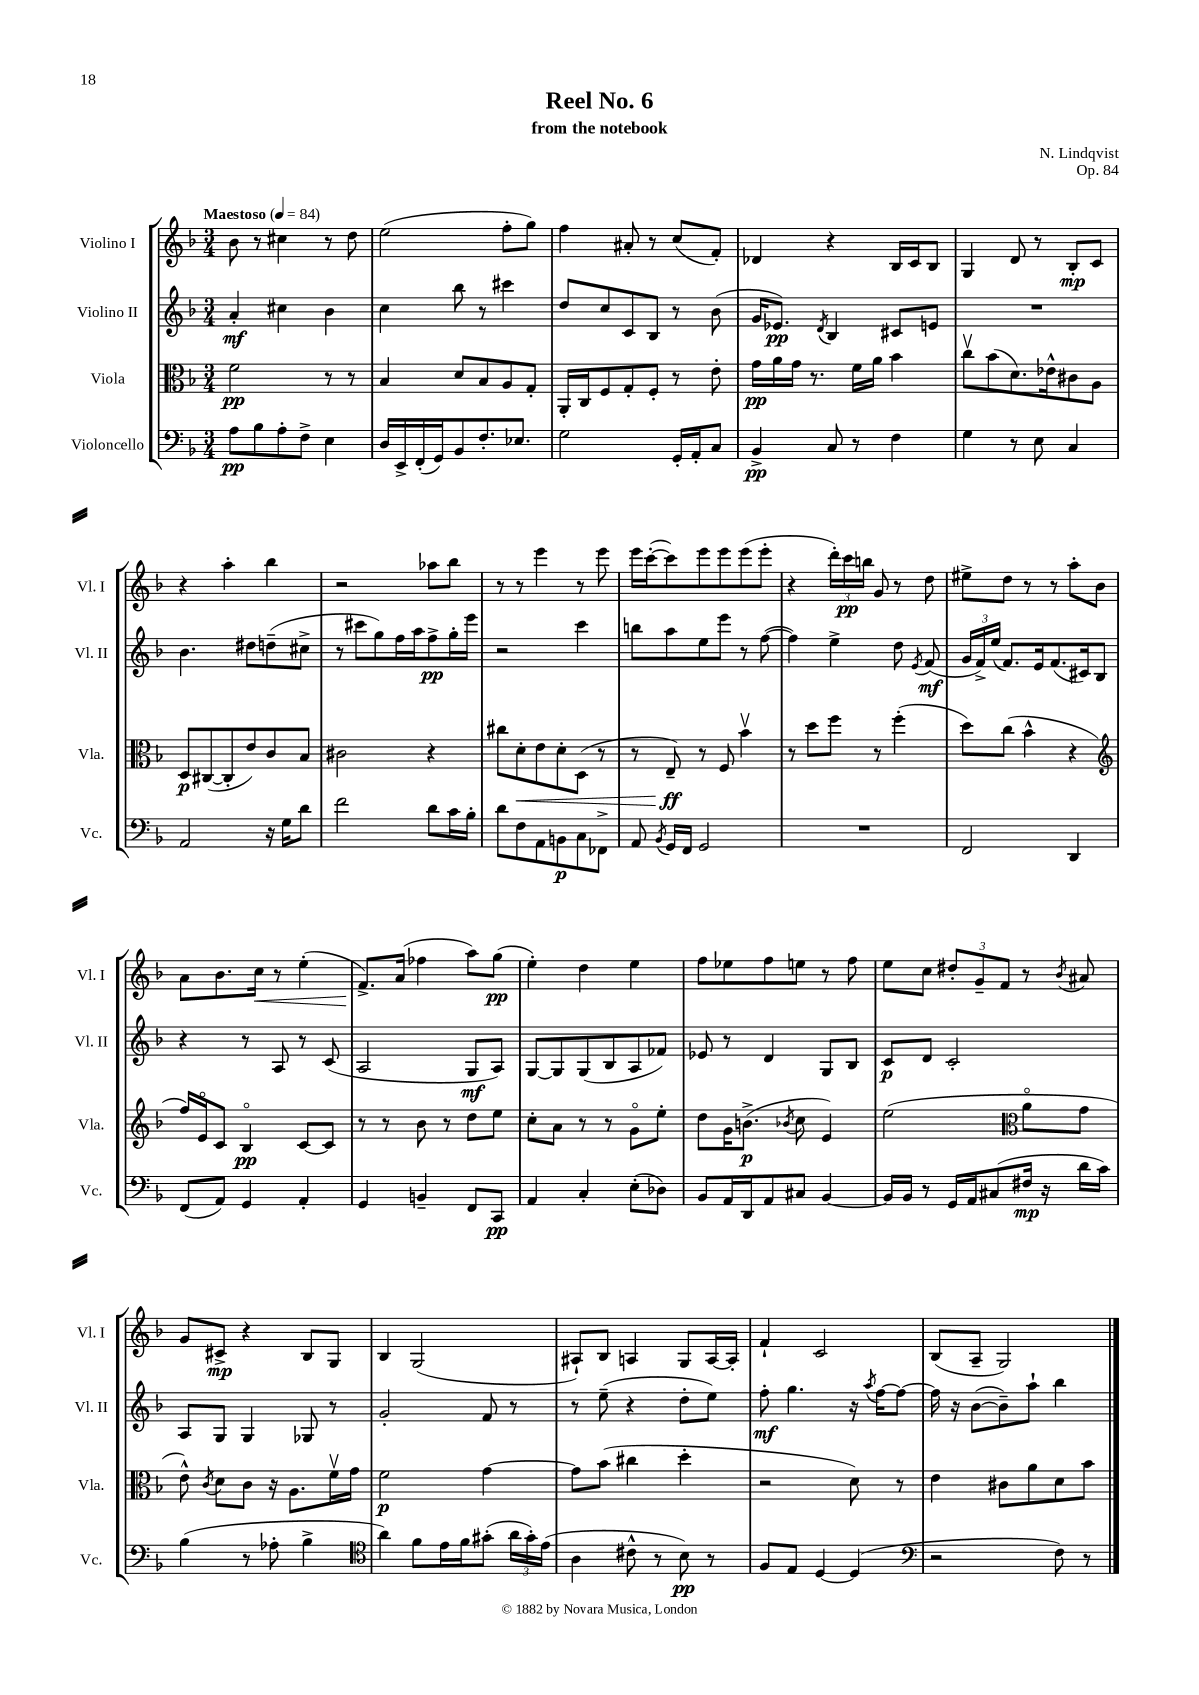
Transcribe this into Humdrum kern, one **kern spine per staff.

**kern	**dynam	**kern	**dynam	**kern	**dynam	**kern	**dynam
*part4	*part4	*part3	*part3	*part2	*part2	*part1	*part1
*staff4	*staff4	*staff3	*staff3	*staff2	*staff2	*staff1	*staff1
*I"Violoncello	*	*I"Viola	*	*I"Violino II	*	*I"Violino I	*
*I'Vc.	*	*I'Vla.	*	*I'Vl. II	*	*I'Vl. I	*
*clefF4	*	*clefC3	*	*clefG2	*	*clefG2	*
*k[b-]	*	*k[b-]	*	*k[b-]	*	*k[b-]	*
*M3/4	*	*M3/4	*	*M3/4	*	*M3/4	*
*MM84	*	*MM84	*	*MM84	*	*MM84	*
=1	=1	=1	=1	=1	=1	=1	=1
!	!	!	!	!	!	!LO:TX:a:B:t=Maestoso	!
8A\L	pp	2f\	pp	4a'/	mf	8b-\	.
8B-\	.	.	.	.	.	8r	.
8A'\	.	.	.	4cc#X\	.	4cc#X\	.
8F^\J	.	.	.	.	.	.	.
4E\	.	8r	.	4b-\	.	8r	.
.	.	8r	.	.	.	8dd\	.
=2	=2	=2	=2	=2	=2	=2	=2
16D/LL	.	4B-/	.	4cc\	.	(2ee\	.
16EE^/	.	.	.	.	.	.	.
(16FF'/	.	.	.	.	.	.	.
16GG/J)	.	.	.	.	.	.	.
8BB-/	.	8d/L	.	8bb-\	.	.	.
8.F'/	.	8B-/	.	8r	.	.	.
.	.	8A/	.	4ccc#X\	.	8ff'\L	.
8.E-X/J	.	.	.	.	.	.	.
.	.	8G'/J	.	.	.	8gg\J)	.
=3	=3	=3	=3	=3	=3	=3	=3
2G\	.	16AA'/LL	.	8dd/L	.	4ff\	.
.	.	16C/J	.	.	.	.	.
.	.	8F/	.	8cc/	.	.	.
.	.	8G'/	.	8c/	.	8a#X'/	.
.	.	8F'/J	.	8B-/J	.	8r	.
16GG'/LL	.	8r	.	8r	.	(8cc/L	.
16AA'/J	.	.	.	.	.	.	.
8C/J	.	8e'\	.	(8b-\	.	8f'/J)	.
=4	=4	=4	=4	=4	=4	=4	=4
4BB-^/	pp	16g\LL	pp	16g/KL	.	4d-X/	.
.	.	16a\	.	8.e-X/J)	pp	.	.
.	.	16g\JJ	.	.	.	.	.
.	.	8.r	.	.	.	.	.
.	.	.	.	8qd/	.	.	.
8C/	.	.	.	4B-/	.	4r	.
8r	.	16f\LL	.	.	.	.	.
.	.	16a\JJ	.	.	.	.	.
4F\	.	4b-\	.	8c#X/L	.	16B-/LL	.
.	.	.	.	.	.	16c/J	.
.	.	.	.	8en/J	.	8B-/J	.
=5	=5	=5	=5	=5	=5	=5	=5
4G\	.	8ccv\L	.	2.r	.	4G/	.
.	.	(8b-\	.	.	.	.	.
8r	.	8.d\)	.	.	.	8d/	.
8E\	.	.	.	.	.	8r	.
.	.	16e-X^^\k	.	.	.	.	.
4C/	.	8c#X\	.	.	.	8B-'/L	mp
.	.	8A\J	.	.	.	8c/J	.
!!LO:LB:g=z
=6	=6	=6	=6	=6	=6	=6	=6
2AA/	.	8D/L	p	4.b-\	.	4r	.
.	.	([8C#X/	.	.	.	.	.
.	.	8C#'/]	.	.	.	4aa'\	.
.	.	8e/)	.	8dd#X\L	.	.	.
16r	.	8c/	.	(8ddn~\	.	4bb-\	.
16G\KL	.	.	.	.	.	.	.
8d\J	.	8B-/J	.	8cc#X^\J	.	.	.
=7	=7	=7	=7	=7	=7	=7	=7
2f\	.	2c#X\	.	8r	.	2r	.
.	.	.	.	8ccc#X\L	.	.	.
.	.	.	.	8gg\)	.	.	.
.	.	.	.	16ff\L	.	.	.
.	.	.	.	16aa\J	.	.	.
8d\L	.	4r	.	8ff^\	pp	8aa-X\L	.
16c\L	.	.	.	16gg'\L	.	8bb-\J	.
16B-'\JJ	.	.	.	16eee\JJ	.	.	.
=8	=8	=8	=8	=8	=8	=8	=8
8d\L	.	8cc#X\L	.	2r	.	8r	.
!	!	!	!LO:HP:b	!	!	!	!
8F\	.	8d'\	<	.	.	8r	.
8AA\	.	8e\	.	.	.	4eee\	.
8BBn\	p	8d'\	.	.	.	.	.
8C\	.	(8D\J	.	4ccc\	.	8r	.
8FF-X^\J	.	8r	.	.	.	8eee\	.
=9	=9	=9	=9	=9	=9	=9	=9
8AA/	.	8r	.	8bbn\L	.	16eee\LL	.
.	.	.	.	.	.	([16ccc'\J	.
8qBB-/	.	.	.	.	.	.	.
16GG/LL	.	8E~/)	ff	8aa\	.	8ccc\])	.
16FF/JJ	.	.	.	.	.	.	.
2GG/	.	8r	[	8ee\	.	8eee\	.
.	.	8F/	.	8eee\J	.	8eee\	.
.	.	4b-v\	.	8r	.	(8eee\	.
.	.	.	.	([8ff\	.	8eee'\J	.
=10	=10	=10	=10	=10	=10	=10	=10
2.r	.	8r	.	4ff\])	.	4r	.
.	.	8dd\L	.	.	.	.	.
.	.	8ff\J	.	4ee^\	.	24ddd'\LL)	.
.	.	.	.	.	.	24ccc\	pp
.	.	.	.	.	.	24bbn\JJ	.
.	.	8r	.	.	.	8g/	.
.	.	(4ff'\	.	8dd\	.	8r	.
.	.	.	.	8qe/	.	.	.
.	.	.	.	(8f/	mf	8dd\	.
=11	=11	=11	=11	=11	=11	=11	=11
2FF/	.	8dd\L)	.	24g/LL	.	8ee#X^\L	.
.	.	.	.	24f^/)	.	.	.
.	.	.	.	(24ee/JJ	.	.	.
.	.	(8cc\J	.	8.f/L)	.	8dd\J	.
.	.	4b-^^\	.	.	.	8r	.
.	.	.	.	16e/k	.	.	.
.	.	.	.	(8.f/	.	8r	.
4DD/	.	4r	.	.	.	8aa'\L	.
.	.	.	.	16c#X/k)	.	.	.
.	.	.	.	8B-/J	.	8b-\J	.
!!LO:LB:g=z
=12	=12	=12	=12	=12	=12	=12	=12
*	*	*clefG2	*	*	*	*	*
(8FF/L	.	16ff/LL)	.	4r	.	8a\L	.
.	.	16e/J	.	.	.	.	.
8AA/J)	.	8c/J	.	.	.	8.b-\	.
4GG/	.	4B-/	pp	8r	.	.	.
!	!	!	!	!	!	!	!LO:HP:b
.	.	.	.	.	.	16cc\Jk	<
.	.	.	.	8A/	.	8r	.
4AA'/	.	[8c/L	.	8r	.	(4ee'\	.
.	.	8c/J]	.	(8c/	.	.	.
=13	=13	=13	=13	=13	=13	=13	=13
4GG/	.	8r	.	2A/	.	8.f^/L)	.
.	.	8r	.	.	.	.	.
.	.	.	.	.	.	(16a/Jk	[
4BBn~/	.	8b-\	.	.	.	4ff-X\	.
.	.	8r	.	.	.	.	.
8FF/L	.	8dd\L	.	8G/L	mf	8aa\L)	.
8CC/J	pp	8ee\J	.	8A/J)	.	(8gg\J	pp
=14	=14	=14	=14	=14	=14	=14	=14
4AA/	.	8cc'\L	.	[8G/L	.	4ee'\)	.
.	.	8a\J	.	8G/]	.	.	.
4C'/	.	8r	.	(8G/	.	4dd\	.
.	.	8r	.	8B-/	.	.	.
(8E'\L	.	8g\L	.	8A/	.	4ee\	.
8D-X\J)	.	8ee'\J	.	8f-X/J)	.	.	.
=15	=15	=15	=15	=15	=15	=15	=15
8BB-/L	.	8dd\L	.	8e-X/	.	8ff\L	.
16AA/L	.	16g\K	.	8r	.	8ee-X\	.
16DD/J	.	(8.bn^\J	p	.	.	.	.
8AA/	.	.	.	4d/	.	8ff\	.
.	.	8qb-X/	.	.	.	.	.
8C#X/J	.	8cc\	.	.	.	8een\J	.
[4BB-/	.	4e/)	.	8G/L	.	8r	.
.	.	.	.	8B-/J	.	8ff\	.
=16	=16	=16	=16	=16	=16	=16	=16
16BB-/LL]	.	(2ee\	.	8c/L	p	8ee\L	.
16BB-/JJ	.	.	.	.	.	.	.
8r	.	.	.	8d/J	.	8cc\J	.
16GG/LL	.	.	.	2c'/	.	12dd#X'/L	.
16AA/J	.	.	.	.	.	.	.
.	.	.	.	.	.	12g~/	.
(8C#X/	.	.	.	.	.	.	.
.	.	.	.	.	.	12f/J	.
*	*	*clefC3	*	*	*	*	*
16F#X/Jk	mp	8a\L	.	.	.	8r	.
16r	.	.	.	.	.	.	.
.	.	.	.	.	.	8qb-/	.
16d\LL	.	8g\J	.	.	.	8a#X/	.
16c\JJ)	.	.	.	.	.	.	.
!!LO:LB:g=z
=17	=17	=17	=17	=17	=17	=17	=17
(4B-\	.	8e^^\)	.	8A/L	.	8g/L	.
.	.	8qc/	.	.	.	.	.
.	.	8d\L	.	8G/J	.	8c#X^/J	mp
8r	.	8c\J	.	4G/	.	4r	.
8A-X'\	.	16r	.	.	.	.	.
.	.	8.A\L	.	.	.	.	.
4B-^\	.	.	.	8G-X/	.	8B-/L	.
.	.	16fv\L	.	8r	.	8G/J	.
.	.	16g\JJ	.	.	.	.	.
=18	=18	=18	=18	=18	=18	=18	=18
*clefC4	*	*	*	*	*	*	*
4a\)	.	2f\	p	2g'/	.	4B-/	.
8f\L	.	.	.	.	.	(2G/	.
16e\L	.	.	.	.	.	.	.
16f\J	.	.	.	.	.	.	.
(8g#X'\J	.	[4g\	.	8f/	.	.	.
24a\LL	.	.	.	8r	.	.	.
24g#'\)	.	.	.	.	.	.	.
(24e\JJ	.	.	.	.	.	.	.
=19	=19	=19	=19	=19	=19	=19	=19
4A\	.	8g\L]	.	8r	.	8A#X`/L)	.
.	.	(8b-\J	.	(8ee~\	.	8B-/J	.
8c#X^^\	.	4cc#X\	.	4r	.	4An/	.
8r	.	.	.	.	.	.	.
8B-\)	pp	4dd'\	.	8dd'\L	.	8G/L	.
8r	.	.	.	8ee\J)	.	[16A/L	.
.	.	.	.	.	.	16A'/JJ]	.
=20	=20	=20	=20	=20	=20	=20	=20
8F/L	.	2r	.	8ff'\	mf	4f`/	.
8E/J	.	.	.	4.gg\	.	.	.
[4D/	.	.	.	.	.	2c/	.
(4D/]	.	8d\)	.	16r	.	.	.
.	.	.	.	8qaa/	.	.	.
.	.	.	.	[16ff\KL	.	.	.
.	.	8r	.	8ff\J_	.	.	.
=21	=21	=21	=21	=21	=21	=21	=21
*clefF4	*	*	*	*	*	*	*
2r	.	4e\	.	16ff\]	.	(8B-/L	.
.	.	.	.	16r	.	.	.
.	.	.	.	([8b-\L	.	8A~/J	.
.	.	8c#X\L	.	8b-~\])	.	2G/)	.
.	.	8a\	.	8aa`\J	.	.	.
8F\)	.	8d\	.	4bb-\	.	.	.
8r	.	8b-\J	.	.	.	.	.
==	==	==	==	==	==	==	==
*-	*-	*-	*-	*-	*-	*-	*-
